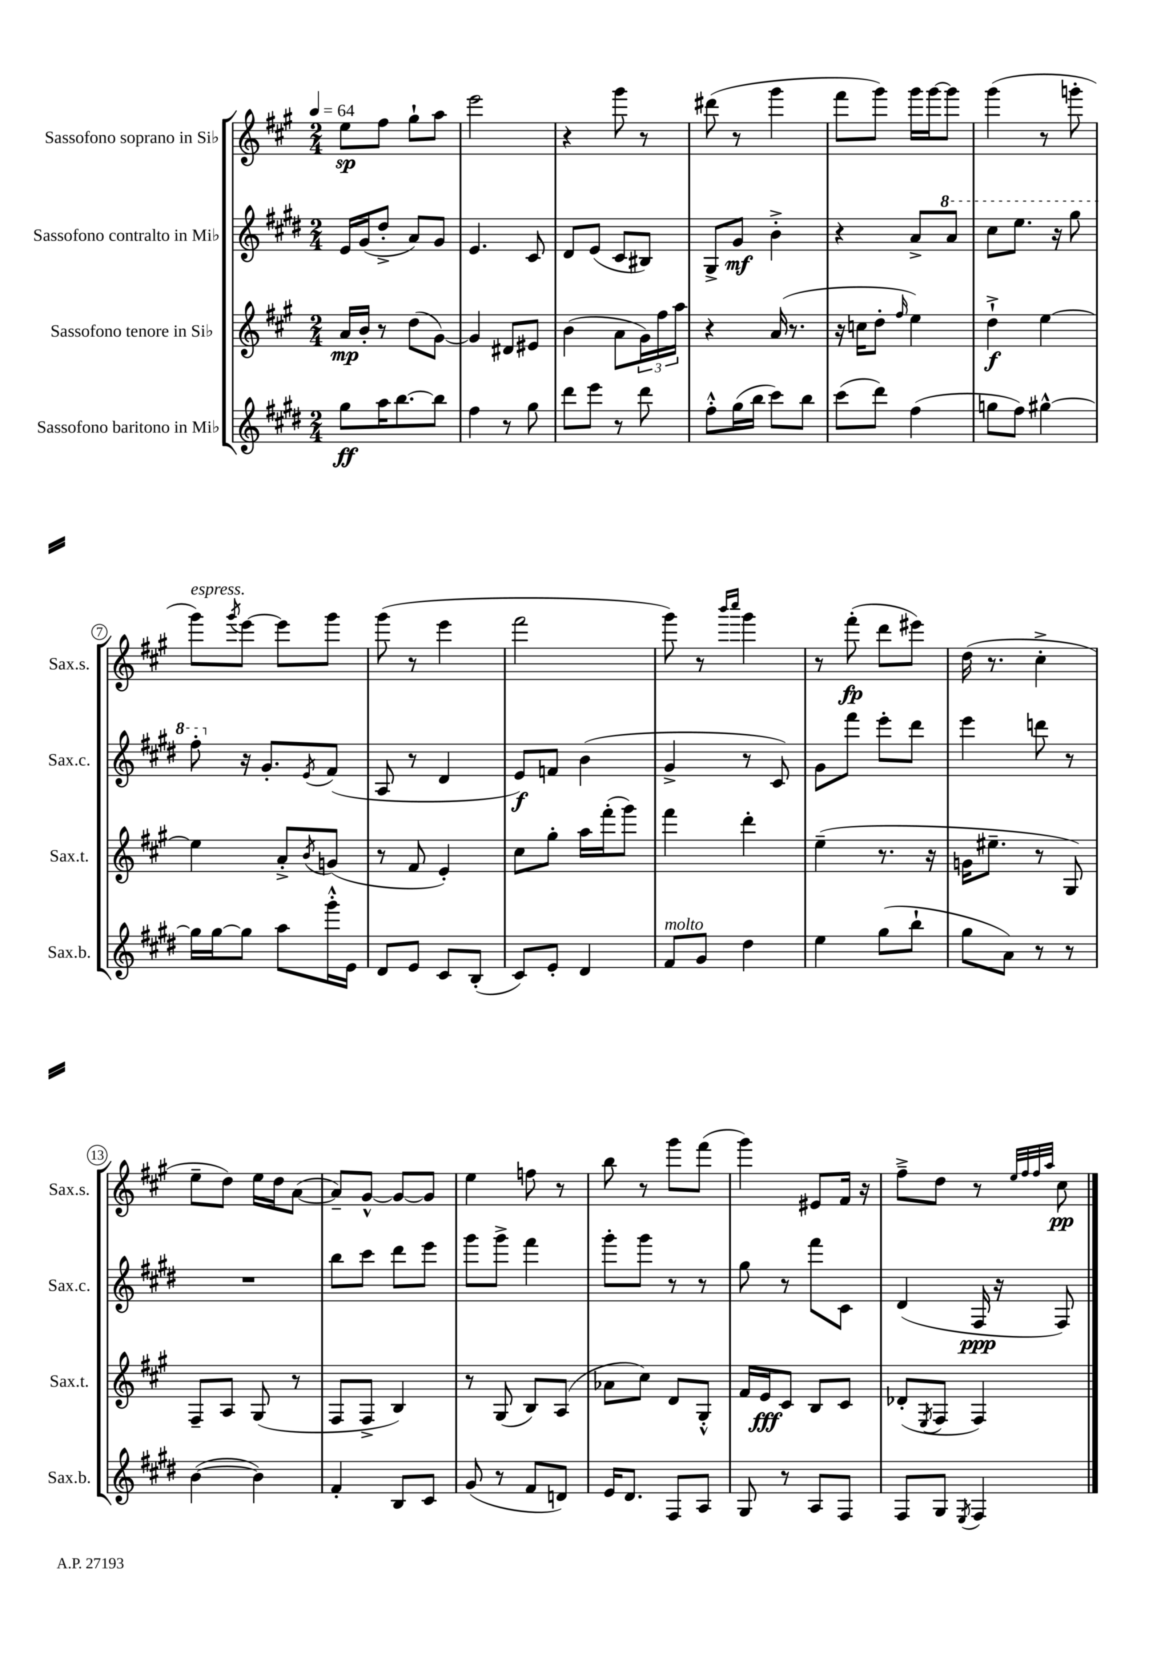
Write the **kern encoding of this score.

**kern	**kern	**kern	**kern
*staff4	*staff3	*staff2	*staff1
*clefG2	*clefG2	*clefG2	*clefG2
*k[f#c#g#d#]	*k[f#c#g#]	*k[f#c#g#d#]	*k[f#c#g#]
*M2/4	*M2/4	*M2/4	*M2/4
*MM64	*MM64	*MM64	*MM64
8gg#	16a	16e	8ee
.	16b'	(16g#	.
16aa	8r	8dd#'^	8ff#
[8.bb	.	.	.
.	(8dd	8a)	8gg#`
8bb]	[8g#)	8g#	8aa
=	=	=	=
4ff#	4g#]	4.e	2eee
8r	8d#	.	.
8gg#	8e#	8c#	.
=	=	=	=
8ddd#	(4b	8d#	4r
8eee	.	(8e	.
8r	8a	8c#	8ggg#
8ddd#	24g#)	8B#)	8r
.	24ff#	.	.
.	24aa	.	.
=	=	=	=
8ff#'^^	4r	8G#^	(8ddd#
(16gg#	.	8g#	8r
16bb	.	.	.
8ccc#)	(16a	4b'^	4ggg#
.	8.r	.	.
8bb	.	.	.
=	=	=	=
(8ccc#	16r	4r	8fff#
.	16cc	.	.
8ddd#)	8dd'	.	8ggg#)
.	16qqff#	.	.
(4ff#	4ee)	8a^	16ggg#
.	.	.	[16ggg#
.	.	8aa	8ggg#]
=	=	=	=
8gg	4dd`^	8ccc#	(4ggg#
8ff#)	.	8.eee	.
[4gg#^^	[4ee	.	8r
.	.	16r	.
.	.	8ggg#	8ggg'
=	=	=	=
16gg#]	4ee]	8fff#'	8ggg#)
[16gg#	.	.	.
.	.	.	8qggg#
8gg#]	.	16r	[8eee
.	.	8.g#'	.
8aa	8a'^	.	8eee]
.	8qb	8qe	.
16ggg#'^^	(8g	(8f#	8ggg#
16e	.	.	.
=	=	=	=
8d#	8r	8A	(8ggg#
8e	8f#	8r	8r
8c#	4e')	4d#	4eee
(8B'	.	.	.
=	=	=	=
8c#)	8cc#	8e)	2fff#
8e'	8gg#'	8f	.
4d#	16aa	(4b	.
.	(16fff#'	.	.
.	8ggg#)	.	.
=	=	=	=
8f#	4fff#	4g#^	8ggg#)
8g#	.	.	8r
.	.	.	16qqbbb
.	.	.	16qqcccc#
4dd#	4ddd'	8r	4ggg#
.	.	8c#)	.
=	=	=	=
4ee	(4ee~	8g#	8r
.	.	8fff#	(8fff#'
(8gg#	8.r	8eee'	8ddd
8bb`	.	8ddd#	8eee#)
.	16r	.	.
=	=	=	=
8gg#	16g	4eee	(16dd
.	8.ee#~	.	8.r
8a)	.	.	.
8r	8r	8ddd	4cc#'^
8r	8G#)	8r	.
=	=	=	=
([4b	8F#~	2r	8ee~
.	8A	.	8dd)
4b])	(8G#	.	16ee
.	.	.	16dd
.	8r	.	([8a
=	=	=	=
4f#'	8F#	8bb	8a~])
.	8F#^	8ccc#	[8g#^^
8B	4B)	8ddd#	8g#_
8c#	.	8eee	8g#]
=	=	=	=
(8g#	8r	8ggg#	4ee
8r	(8G#	8ggg#^	.
8f#	8B)	4fff#	8ff
8d)	(8A	.	8r
=	=	=	=
16e	8a-	8ggg#'	8bb
8.d#	.	.	.
.	8cc#)	8ggg#	8r
8F#	8d	8r	8ggg#
8A	8G#'^^	8r	(8fff#
=	=	=	=
8G#	16f#	8gg#	4ggg#)
.	16e	.	.
8r	8c#	8r	.
8A	8B	8fff#	8e#
8F#	8c#	8c#	16f#
.	.	.	16r
=	=	=	=
8F#	(8d-'	(4d#	8ff#~^
.	8qE	.	.
8G#	8F#	.	8dd
8qE	.	.	.
4F#	4F#)	16F#	8r
.	.	16r	.
.	.	.	32qqee
.	.	.	32qqff#
.	.	.	32qqff#
.	.	.	32qqaa
.	.	8F#)	8cc#
==	==	==	==
*-	*-	*-	*-
